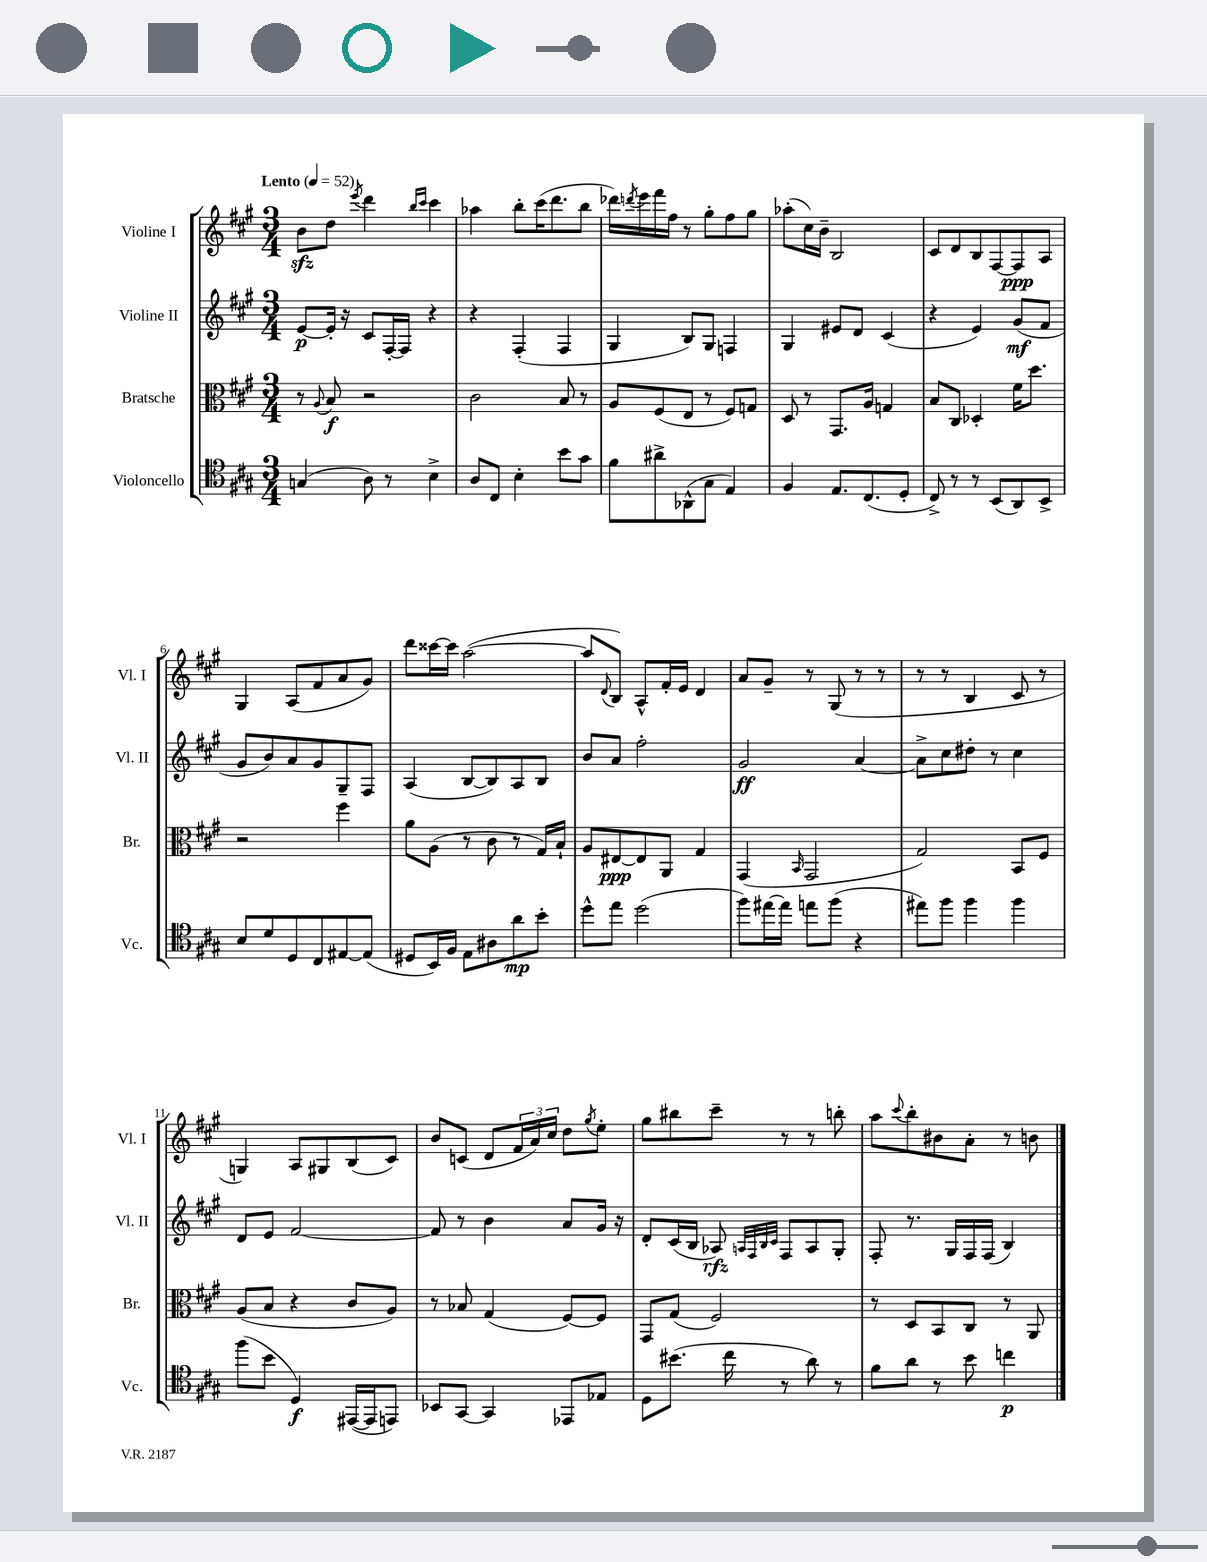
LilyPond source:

<<
\new StaffGroup <<
\new Staff = "s0" \with { instrumentName = "Violine I" shortInstrumentName = "Vl. I" } {
    \clef treble \key a \major \numericTimeSignature \time 3/4 \tempo "Lento" 4 = 52
    b'8\sfz d''8 \acciaccatura { e'''8 } d'''4 \grace { b''16 cis'''16 } cis'''4 |
    aes''4 b''8-. cis'''16( d'''8. b''8 |
    des'''16) \acciaccatura { d'''8 } e'''16 fis'''16 fis''16 r8 gis''8-. fis''8 gis''8 |
    aes''8-.( cis''16) b'16-- b2 |
    cis'8 d'8 b8 fis8~ fis8\ppp a8 |
    gis4 a8( fis'8 a'8 gis'8) |
    d'''8 cisis'''16~ cisis'''16 a''2~( |
    a''8 \appoggiatura { d'8 } b8) a8-^ fis'16-. e'16 d'4 |
    a'8 gis'8-- r8 gis8( r8 r8 |
    r8 r8 b4 cis'8 r8 |
    g4) a8 gis8 b8( cis'8) |
    b'8 c'8( d'8 \tuplet 3/2 { fis'16 a'16) cis''16 } d''8 \acciaccatura { gis''8 } e''8-. |
    gis''8 bis''8 cis'''8-- r8 r8 b''8-. |
    a''8 \appoggiatura { cis'''8 } b''8-. bis'8 a'8-. r8 b'8 \bar "|." |
}
\new Staff = "s1" \with { instrumentName = "Violine II" shortInstrumentName = "Vl. II" } {
    \clef treble \key a \major \numericTimeSignature \time 3/4
    e'8~\p e'16-. r16 cis'8 fis16~-. fis16 r4 |
    r4 fis4-.( fis4 |
    gis4 b8) gis8 f4 |
    gis4 eis'8 d'8 cis'4( |
    r4 e'4) gis'8\mf( fis'8 |
    gis'8 b'8) a'8 gis'8 gis8-- fis8 |
    a4( b8~ b8) a8 b8 |
    b'8 a'8 fis''2-. |
    gis'2\ff a'4~ |
    a'8-> cis''8 dis''8-. r8 cis''4 |
    d'8 e'8 fis'2~ |
    fis'8 r8 b'4 a'8 gis'16 r16 |
    d'8-. cis'16( b16 aes8\rfz) \grace { a32 fis32 b32 cis'32 } fis8 a8 gis8-. |
    fis8-. r8. gis16 fis16 fis16( b4) \bar "|." |
}
\new Staff = "s2" \with { instrumentName = "Bratsche" shortInstrumentName = "Br." } {
    \clef alto \key a \major \numericTimeSignature \time 3/4
    r8 \appoggiatura { a8 } b8\f r2 |
    cis'2 b8 r8 |
    a8 fis8( e8 r8 fis8) g8 |
    d8 r8 gis,8. a16 g4 |
    b8 cis8 des4-. fis'16 d''8. |
    r2 fis''4 |
    a'8 a8( r8 cis'8 r8 gis16) b16-! |
    a8 eis8~\ppp eis8 a,8 gis4 |
    gis,4( \grace { b,16 } gis,2 |
    gis2) b,8 fis8 |
    a8( b8 r4 cis'8 a8) |
    r8 bes8 gis4( fis8~) fis8 |
    gis,8 gis8( fis2) |
    r8 d8 b,8 cis8 r8 a,8 \bar "|." |
}
\new Staff = "s3" \with { instrumentName = "Violoncello" shortInstrumentName = "Vc." } {
    \clef tenor \key a \major \numericTimeSignature \time 3/4
    g4( a8) r8 b4-> |
    a8 cis8 b4-. b'8 gis'8 |
    fis'8 ais'8-> aes,8-^( gis8 e4) |
    fis4 e8. cis8.( d8-. |
    cis8->) r8 r8 b,8( a,8) b,8-> |
    b8 d'8 d8 cis8 eis8~ eis8( |
    dis8 b,16) fis16 e8 ais8 a'8\mp b'8-. |
    d''8-^ e''8 d''2( |
    fis''8) eis''16~ eis''16 e''8 fis''8( r4 |
    eis''8) fis''8 fis''4 fis''4 |
    fis''8( b'8 d4\f) eis,16~( eis,16 e,8) |
    bes,8 gis,8~ gis,4 ees,8 ees8 |
    d8 bis'8.( cis''16 r8 a'8) r8 |
    fis'8 a'8 r8 b'8 c''4\p \bar "|." |
}
>>
>>
